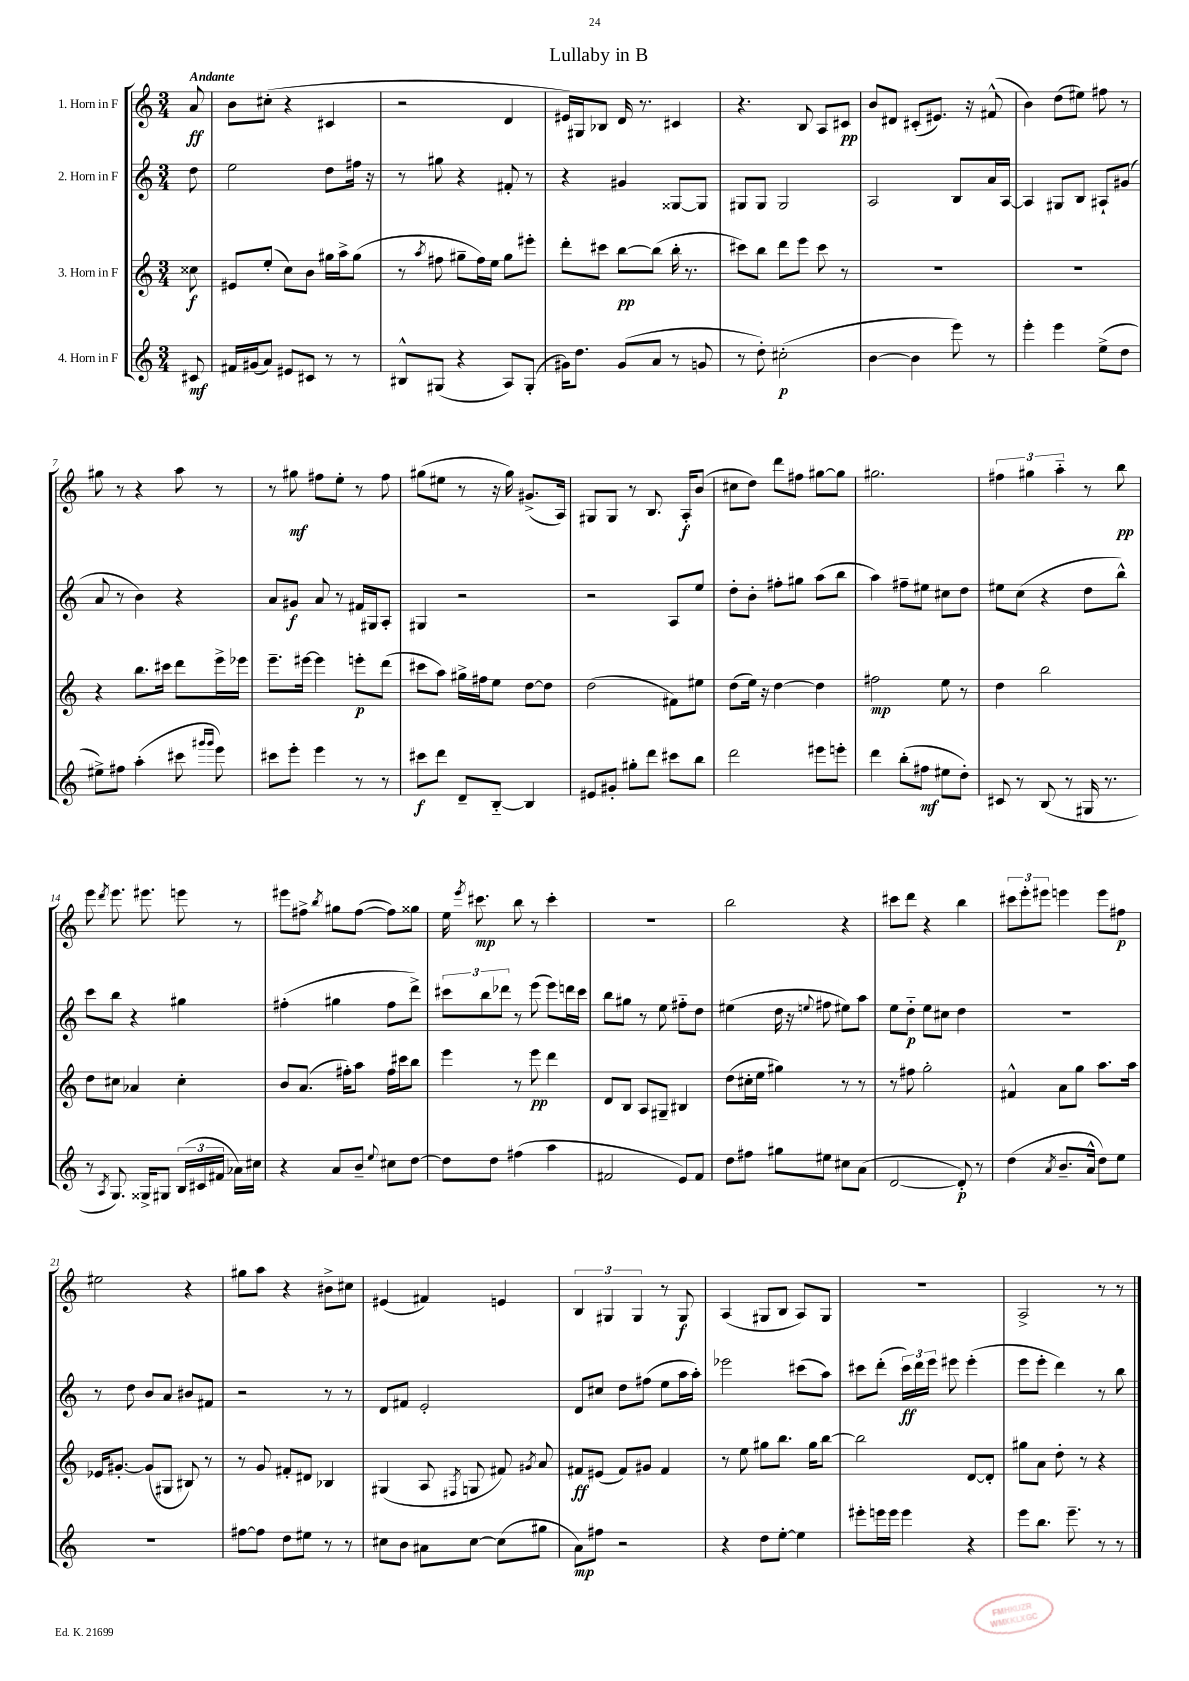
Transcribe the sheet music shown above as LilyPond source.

\header { title = "Lullaby in B" }
<<
\new StaffGroup <<
\new Staff = "s0" \with { instrumentName = "1. Horn in F" } {
    \clef treble \key c \major \numericTimeSignature \time 3/4 \partial 8 \tempo "Andante"
    \autoBeamOff a'8\ff |
    b'8[ cis''8]-.( r4 cis'4 |
    r2 d'4 |
    eis'16[) gis16 bes8] d'16 r8. cis'4 |
    r4. b8 a8[ cis'8]\pp |
    b'8[ dis'8] cis'8[-.( eis'8.]) r16 fis'8-^( |
    b'4) d''8[( eis''8]) fis''8 r8 |
    gis''8 r8 r4 a''8 r8 |
    r8 gis''8\mf fis''8[ e''8]-. r8 fis''8 |
    gis''8[( eis''8] r8 r16 gis''16) gis'8.[->( a16]) |
    gis8[ gis8] r8 b8. a16[-.\f b'8]( |
    cis''8[ d''8]) d'''8[ fis''8] gis''8[~ gis''8] |
    gis''2. |
    \tuplet 3/2 { fis''4 gis''4 a''4-_ } r8 b''8\pp |
    e'''8 \acciaccatura { d'''8 } e'''8. eis'''8. e'''8 r8 |
    eis'''8[ fis''8]-> \acciaccatura { b''8 } gis''8[ fis''8]~( fis''8[) gisis''8] |
    e''16 \acciaccatura { e'''8 } cis'''8.\mp b''8 r8 cis'''4-. |
    R2. |
    b''2 r4 |
    cis'''8[ d'''8] r4 b''4 |
    \tuplet 3/2 { cis'''8[ e'''8-. eis'''8] } e'''4 e'''8[ fis''8]\p |
    eis''2 r4 |
    gis''8[ a''8] r4 bis'8[-> cis''8] |
    eis'4( fis'4) e'4 |
    \tuplet 3/2 { b4 gis4 gis4 } r8 gis8\f |
    a4( gis8[ b8] a8[) gis8] |
    R2. |
    a2-> r8 r8 \bar "|." |
}
\new Staff = "s1" \with { instrumentName = "2. Horn in F" } {
    \clef treble \key c \major \numericTimeSignature \time 3/4 \partial 8
    \autoBeamOff d''8 |
    e''2 d''8[ fis''16] r16 |
    r8 gis''8 r4 fis'8-. r8 |
    r4 gis'4 gisis8[~ gisis8] |
    gis8[ gis8] gis2 |
    a2 b8[ a'16 a16]~ |
    a4 gis8[ b8] ais8[-! gis'8]( |
    a'8 r8 b'4) r4 |
    a'8[ gis'8]\f a'8 r8 fis'16[ gis16 a8]-. |
    gis4 r2 |
    r2 a8[ e''8] |
    d''8[-. b'8]-. fis''8[-. gis''8] a''8[( b''8] |
    a''4) fis''8[-- eis''8] cis''8[ d''8] |
    eis''8[ c''8]( r4 d''8[ b''8]-^) |
    c'''8[ b''8] r4 gis''4 |
    fis''4-.( gis''4 fis''8[ d'''8]->) |
    \tuplet 3/2 { cis'''8[ b''8 des'''8] } r8 e'''8( e'''8[) d'''16 cis'''16] |
    b''8[ gis''8] r8 e''8 fis''8[-_ d''8] |
    eis''4( d''16 r16 \appoggiatura { e''8 } fis''8 eis''8[) a''8] |
    e''8[ d''8]-_\p e''8[ cis''8] d''4 |
    R2. |
    r8 d''8 b'8[ a'8] bis'8[ fis'8] |
    r2 r8 r8 |
    d'8[ fis'8] e'2-. |
    d'8[ cis''8] d''8[ fis''8]( e''8[ a''16 a''16]-.) |
    ees'''2 cis'''8[( a''8]) |
    cis'''8[ d'''8]-.( \tuplet 3/2 { cis'''16[\ff) d'''16 e'''16] } eis'''8 eis'''4-.( |
    e'''8[ e'''8]-. d'''4) r8 b''8 \bar "|." |
}
\new Staff = "s2" \with { instrumentName = "3. Horn in F" } {
    \clef treble \key c \major \numericTimeSignature \time 3/4 \partial 8
    \autoBeamOff cisis''8\f |
    eis'8[ e''8]-.( c''8[) b'8] gis''16[ a''16-> gis''8]( |
    r8 \acciaccatura { a''8 } fis''8 gis''8[-- fis''16) e''16] gis''8[ eis'''8]-. |
    d'''8[-. cis'''8] b''8[~\pp b''8]( b''16-. r8. |
    cis'''8[) b''8] d'''8[ e'''8] cis'''8 r8 |
    R2. |
    R2. |
    r4 b''8.[ cis'''16] d'''8[ e'''16-> ees'''16] |
    e'''8.[-- eis'''16]~ eis'''4 e'''8[-.\p d'''8]( |
    cis'''8[ a''8]) gis''16[-> fis''16 e''8] d''8[~ d''8] |
    d''2( fis'8[) eis''8] |
    d''8[( e''16]) r16 d''4~ d''4 |
    fis''2\mp e''8 r8 |
    d''4 b''2 |
    d''8[ cis''8] aes'4 cis''4-. |
    b'8[ a'8.]( fis''16[-.) a''8] fis''16[ cis'''16 b''8] |
    e'''4 r8 e'''8\pp d'''4 |
    d'8[ b8] a8[ gis8]-- bis4 |
    d''8[( cis''16-. e''16] gis''4) r8 r8 |
    r8 fis''8 g''2-. |
    fis'4-^ a'8[ g''8] a''8.[ a''16] |
    ees'16[ gis'8.]~-. gis'8[( gis8] bis8) r8 |
    r8 g'8 fis'8[-. dis'8] bes4 |
    gis4( a8 \acciaccatura { fis8 } g8 fis'8) \acciaccatura { gis'8 } a'8 |
    fis'8[\ff eis'8]( fis'8[) gis'8] fis'4 |
    r8 e''8 gis''8[ b''8.] gis''16[ b''8]~ |
    b''2 d'8[~ d'8]-. |
    gis''8[ a'8] d''8-. r8 r4 \bar "|." |
}
\new Staff = "s3" \with { instrumentName = "4. Horn in F" } {
    \clef treble \key c \major \numericTimeSignature \time 3/4 \partial 8
    \autoBeamOff cis'8\mf |
    fis'16[ gis'16( a'8]) eis'8[ cis'8] r8 r8 |
    bis8[-^ gis8]( r4 a8[) gis8]-.( |
    gis'16[) d''8.] gis'8[( a'8] r8 g'8 |
    r8 d''8-.) cis''2-.\p( |
    b'4~ b'4 e'''8) r8 |
    e'''4-. e'''4 e''8[->( d''8] |
    eis''8[->) fis''8] a''4-.( cis'''8 \grace { gis'''16[ gis'''16] } e'''8) |
    cis'''8[ e'''8]-. e'''4 r8 r8 |
    cis'''8[\f d'''8] d'8[-- b8]~-_ b4 |
    eis'8[ gis'8]-. gis''8[-. d'''8] cis'''8[ b''8] |
    d'''2 eis'''8[ e'''8]-. |
    d'''4 b''8[-.( fis''8]\mf eis''8[ d''8]-.) |
    cis'8 r8 b8( r8 gis16 r8. |
    r8 \acciaccatura { a8 } g8.) gisis16[-> gis8] \tuplet 3/2 { b16[( cis'16 fis'16] } aes'16[) cis''16] |
    r4 a'8[ b'8]-- \appoggiatura { e''8 } cis''8[ d''8]~ |
    d''8[ d''8] fis''4( a''4 |
    fis'2 e'8[) fis'8] |
    d''8[ fis''8] gis''8[ eis''8] cis''8[ a'8]( |
    d'2~ d'8-.\p) r8 |
    d''4( \acciaccatura { a'8 } b'8.[-- a'16]-^ d''8[) e''8] |
    R2. |
    fis''8[~ fis''8] d''8[ eis''8] r8 r8 |
    cis''8[ b'8] ais'8[ cis''8]~ cis''8[( gis''8] |
    a'8[\mp) fis''8] r2 |
    r4 d''8[ e''8]~-. e''4 |
    eis'''8[-. e'''16 e'''16] e'''4 r4 |
    e'''8[ b''8.] e'''8.-- r8 r8 \bar "|." |
}
>>
>>
